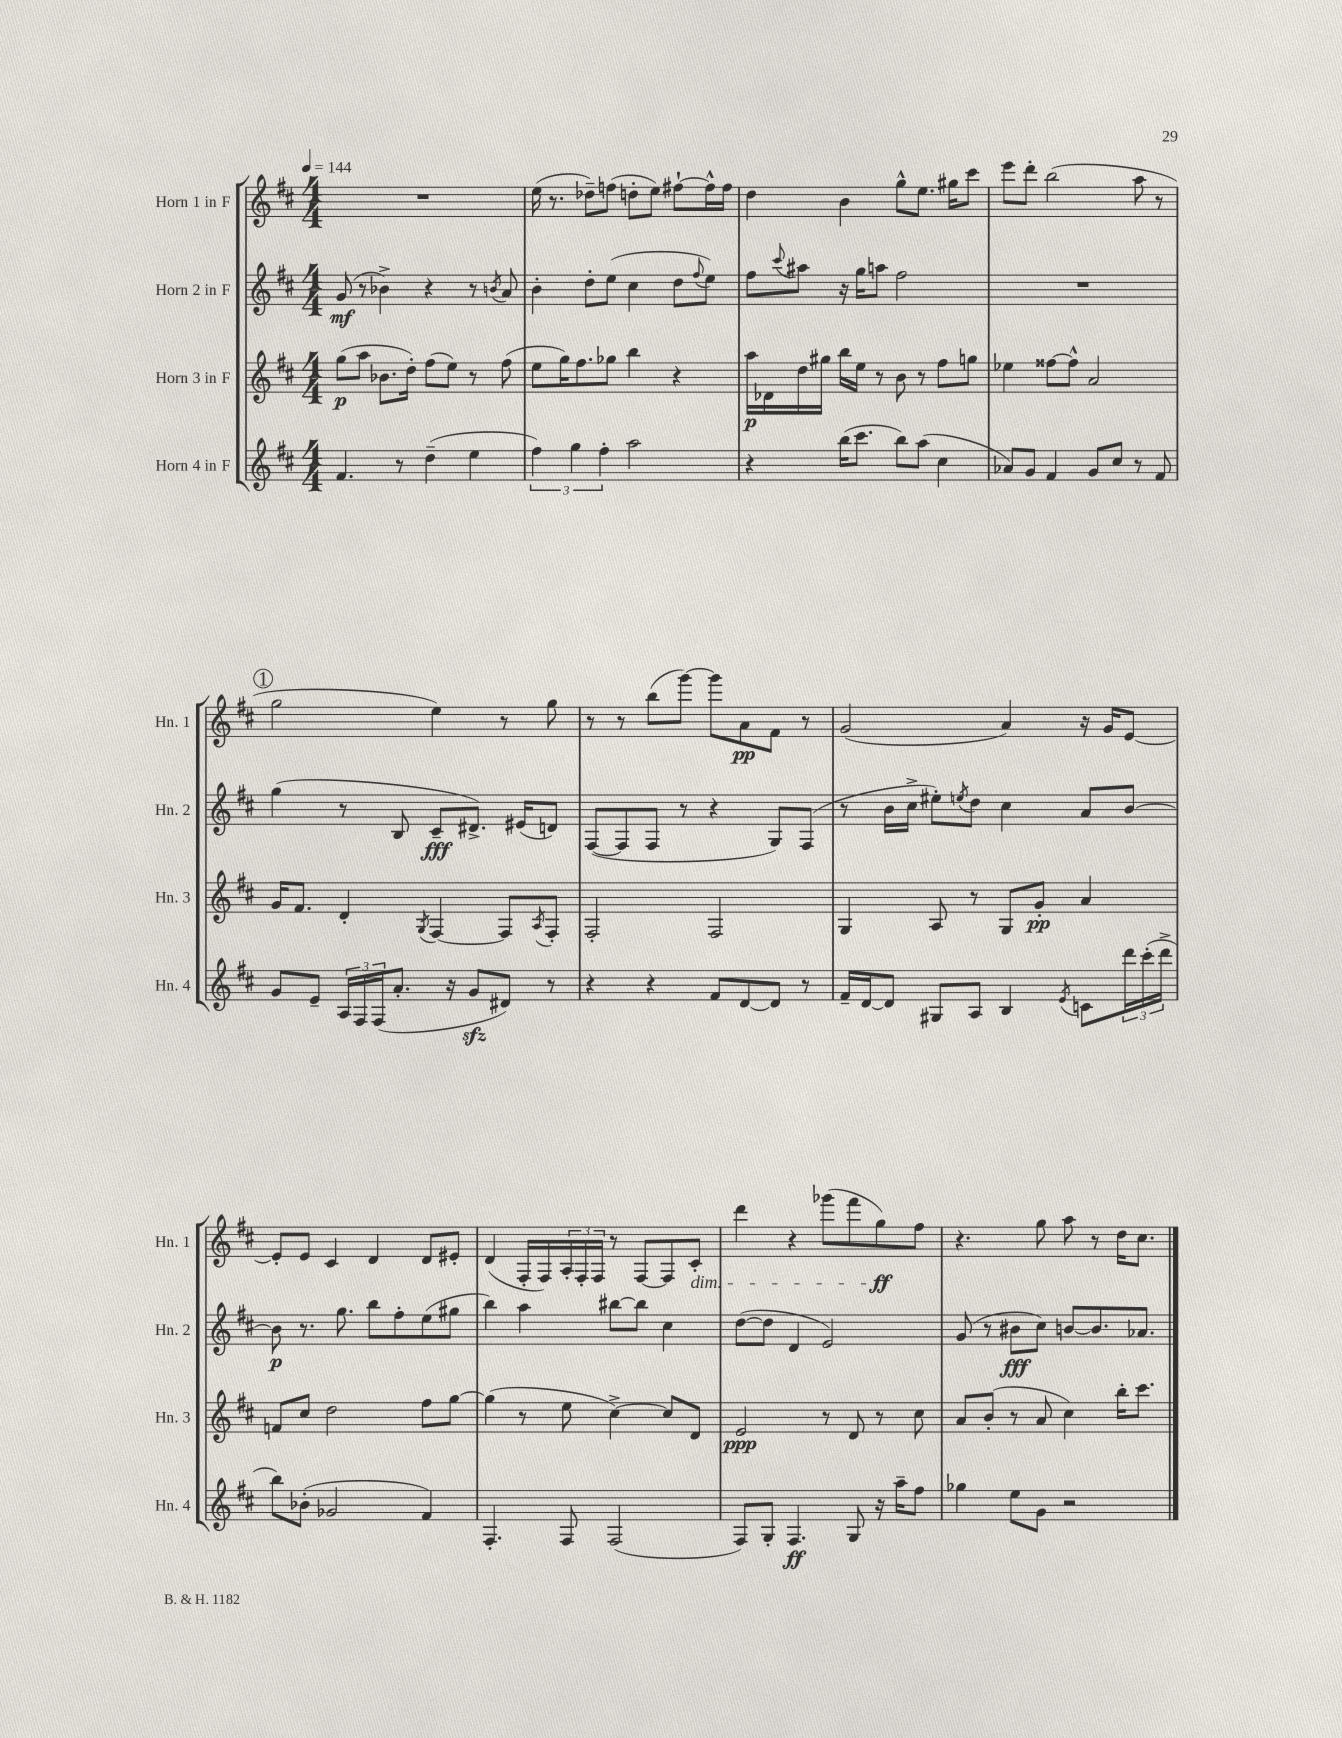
<<
\new StaffGroup <<
\new Staff = "s0" \with { instrumentName = "Horn 1 in F" shortInstrumentName = "Hn. 1" } {
    \clef treble \key d \major \numericTimeSignature \time 4/4 \tempo 4 = 144
    R1 |
    e''16( r8. des''8--) f''8( d''8-. e''8) fis''8~-! fis''16-^ fis''16 |
    d''4 b'4 g''8-^ e''8. gis''16 cis'''8 |
    e'''8 d'''8-. b''2( a''8 r8 |
    \mark \markup { \circle "1" } g''2 e''4) r8 g''8 |
    r8 r8 b''8( g'''8~) g'''8 a'8\pp fis'8 r8 |
    g'2( a'4) r16 g'16 e'8~ |
    e'8-. e'8 cis'4 d'4 d'8 eis'8-. |
    d'4( fis16-. fis16) \tuplet 3/2 { a16-. fis16-. fis16 } r8 fis8~ fis8 cis'8-.\dim |
    d'''4 r4 ges'''8( fis'''8 g''8\ff\!) fis''8 |
    r4. g''8 a''8 r8 d''16 cis''8. \bar "|." |
}
\new Staff = "s1" \with { instrumentName = "Horn 2 in F" shortInstrumentName = "Hn. 2" } {
    \clef treble \key d \major \numericTimeSignature \time 4/4
    g'8\mf( r8 bes'4->) r4 r8 \acciaccatura { b'8 } a'8 |
    b'4-. d''8-. e''8( cis''4 d''8 \appoggiatura { fis''8 } e''8) |
    fis''8 \appoggiatura { cis'''8 } ais''8 r16 g''16 a''8 fis''2 |
    R1 |
    \mark \markup { \circle "1" } g''4( r8 b8 cis'8--\fff dis'8.->) eis'16( d'8) |
    fis8~( fis8 fis8 r8 r4 g8) fis8( |
    r8 b'16 cis''16-> eis''8-.) \acciaccatura { e''8 } d''8 cis''4 a'8 b'8~ |
    b'8\p r8. g''8. b''8 fis''8-. e''8( gis''8 |
    b''4) a''4 bis''8~ bis''8 cis''4 |
    d''8~( d''8 d'4 e'2) |
    g'8( r8 bis'8\fff cis''8) b'8~ b'8. aes'8. \bar "|." |
}
\new Staff = "s2" \with { instrumentName = "Horn 3 in F" shortInstrumentName = "Hn. 3" } {
    \clef treble \key d \major \numericTimeSignature \time 4/4
    g''8\p( a''8 bes'8. d''16-.) fis''8( e''8) r8 fis''8( |
    e''8 g''16) fis''8. ges''8 b''4 r4 |
    a''16\p des'16 d''16 gis''16 b''16 e''16 r8 b'8 r8 fis''8 g''8 |
    ees''4 fisis''8~ fisis''8-^ a'2 |
    \mark \markup { \circle "1" } g'16 fis'8. d'4-. \acciaccatura { g8 } fis4~ fis8 \acciaccatura { a8 } fis8-. |
    fis2-. fis2 |
    g4 a8 r8 g8 g'8-.\pp a'4 |
    f'8 cis''8 d''2 fis''8 g''8~ |
    g''4( r8 e''8 cis''4~->) cis''8 d'8 |
    e'2\ppp r8 d'8 r8 cis''8 |
    a'8 b'8-.( r8 a'8 cis''4) b''16-. cis'''8. \bar "|." |
}
\new Staff = "s3" \with { instrumentName = "Horn 4 in F" shortInstrumentName = "Hn. 4" } {
    \clef treble \key d \major \numericTimeSignature \time 4/4
    fis'4. r8 d''4--( e''4 |
    \tuplet 3/2 { fis''4) g''4 fis''4-. } a''2 |
    r4 b''16( cis'''8. b''8) a''8( cis''4 |
    aes'8) g'8 fis'4 g'8 cis''8 r8 fis'8 |
    \mark \markup { \circle "1" } g'8 e'8-- \tuplet 3/2 { a16 fis16 fis16( } a'8.-. r16 g'8\sfz dis'8) r8 |
    r4 r4 fis'8 d'8~ d'8 r8 |
    fis'16-- d'16~ d'8 gis8 a8 b4 \acciaccatura { e'8 } c'8 \tuplet 3/2 { d'''16 cis'''16-.( d'''16-> } |
    b''8) bes'8-.( ges'2 fis'4) |
    fis4.-. fis8 fis2( |
    fis8) g8-. fis4.\ff g8 r16 a''16-- fis''8 |
    ges''4 e''8 g'8 r2 \bar "|." |
}
>>
>>
\layout { \context { \Score \remove "Bar_number_engraver" } }
